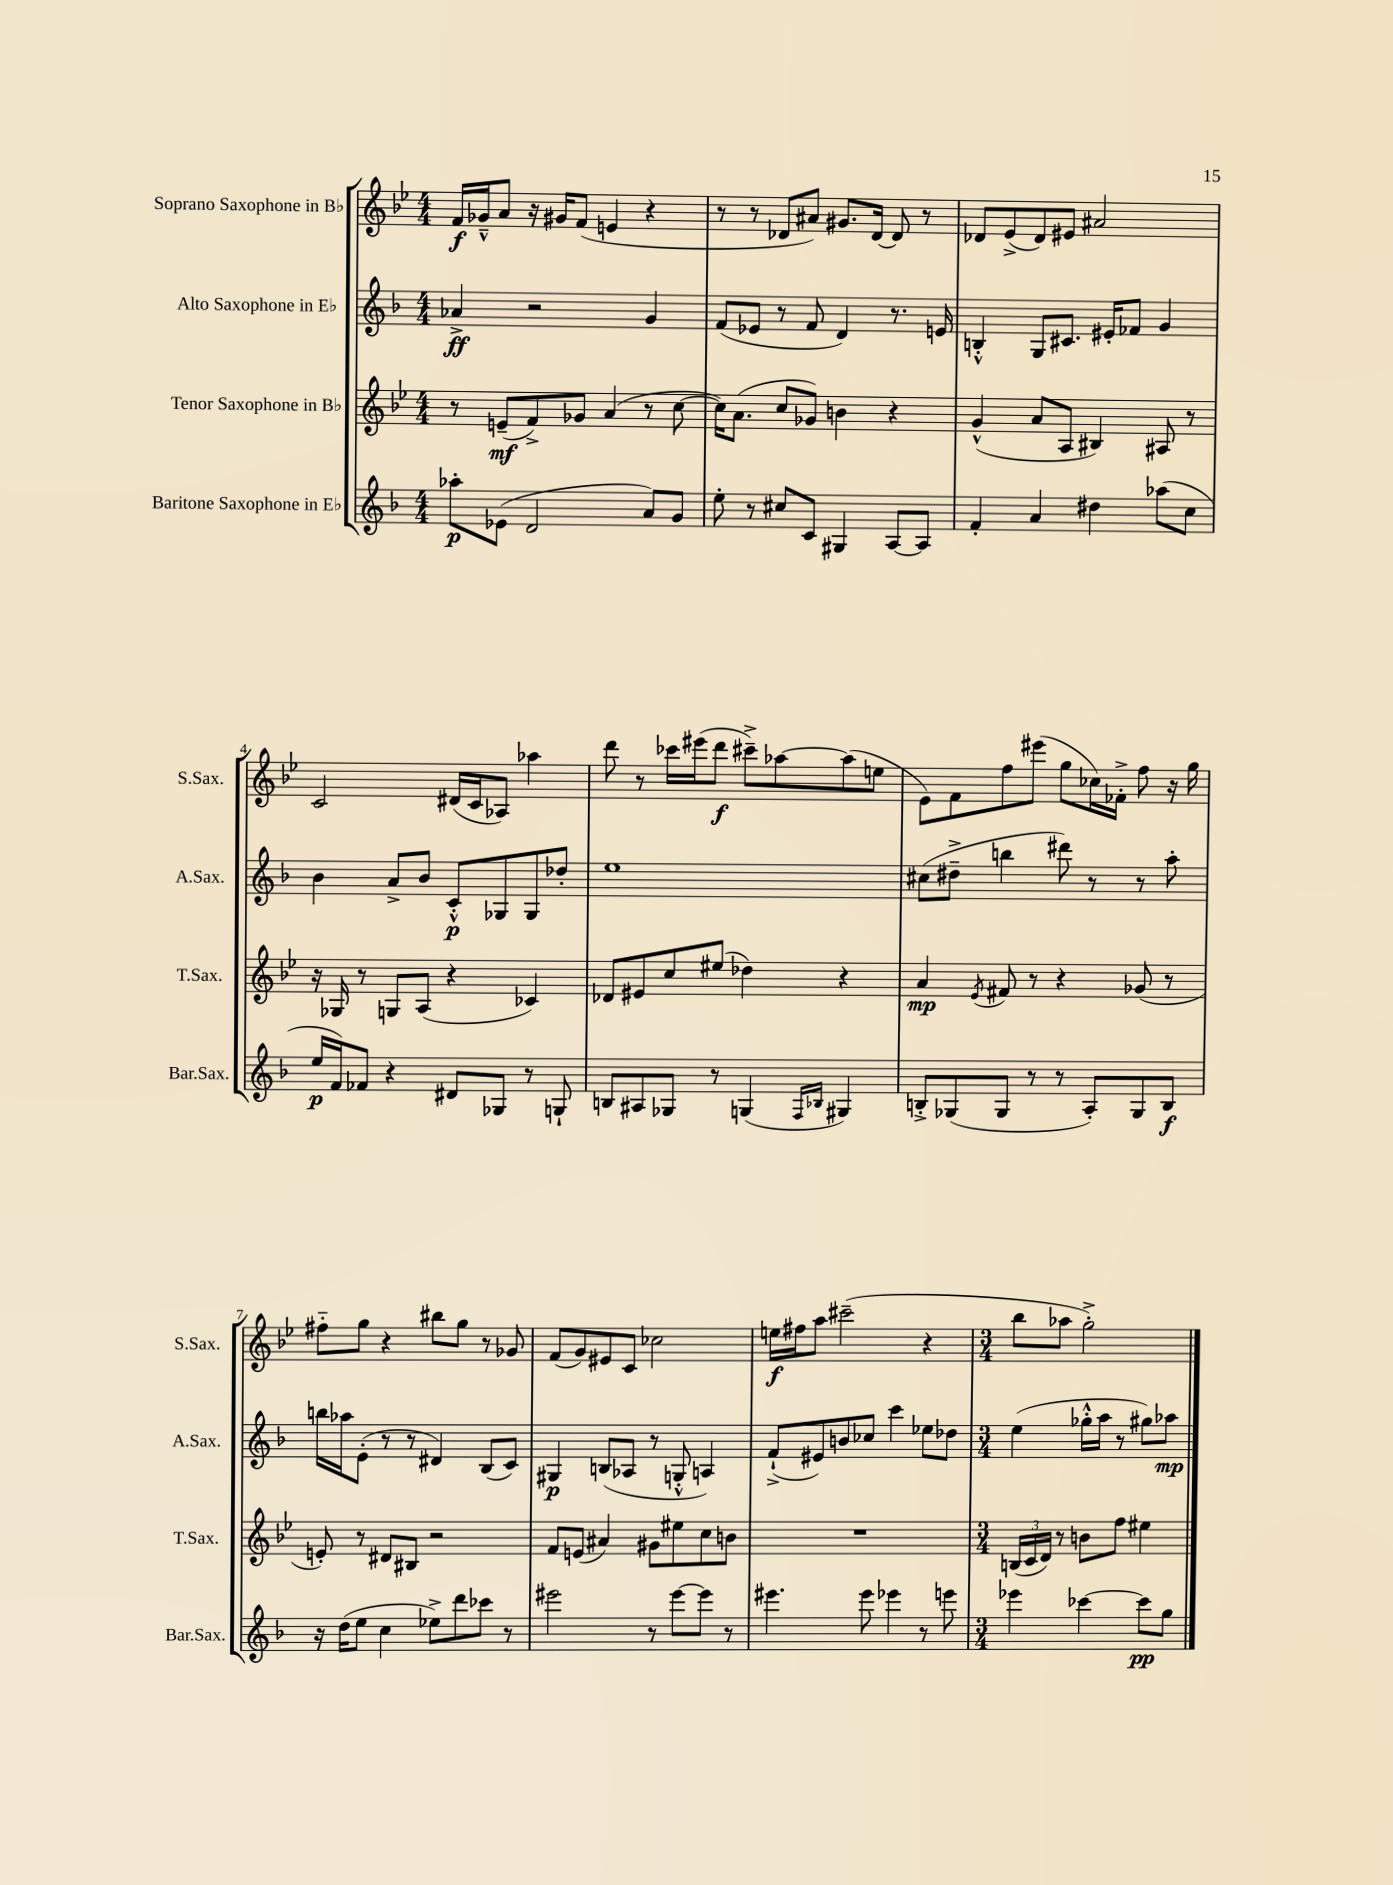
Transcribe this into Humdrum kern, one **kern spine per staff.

**kern	**kern	**kern	**kern
*staff4	*staff3	*staff2	*staff1
*clefG2	*clefG2	*clefG2	*clefG2
*k[b-]	*k[b-e-]	*k[b-]	*k[b-e-]
*M4/4	*M4/4	*M4/4	*M4/4
8aa-'\L	8r	4a-^/	16f/LL
.	.	.	16g-~^^/J
(8e-\J	(8e~/L	.	8a/J
2d/	8f^/)	2r	16r
.	.	.	16g#/LK
.	8g-/J	.	(8f/J
.	(4a/	.	4e/
8a/L)	8r	4g/	4r
8g/J	[8cc\	.	.
=	=	=	=
8ee'\	16cc\]LK)	(8f/L	8r
.	(8.a\J	.	.
8r	.	8e-/J	8r
8cc#/L	8cc/L	8r	8d-/L
8c/J	8g-/J)	8f/	8a#/J)
4G#/	4b\	4d/)	8.g#/L
.	.	.	[16d-/Jk
[8A/L	4r	8.r	8d-/]
8A/]J	.	.	8r
.	.	16e/	.
=	=	=	=
4f'/	(4g^^/	4B'^^/	8d-/L
.	.	.	(8e-^/
4a/	8a/L	8G/L	8d-/)
.	8A/J	8.c#/J	8e#/J
4dd#\	4B#/)	.	2a#/
.	.	16e#'/LK	.
.	.	8f-/J	.
(8aa-\L	8A#/	4g/	.
8cc\J	8r	.	.
=	=	=	=
16ee/LL	16r	4b-\	2c/
16f/J)	16G-/	.	.
8f-/J	8r	.	.
4r	8G/L	8a^/L	.
.	(8A/J	8b-/J	.
8d#/L	4r	8c'^^/L	(16d#/LL
.	.	.	16c/J
8G-/J	.	8G-/	8A-/J)
8r	4c-/)	8G-/	4aa-\
8G`/	.	8dd-'/J	.
=	=	=	=
8B/L	8d-/L	1ee	8ddd\
8A#/	8e#/	.	8r
8G-/J	8cc/	.	16ccc-\LL
.	.	.	(16eee#\J
8r	(8ee#/J	.	8ddd\J
(4G/	4dd-\)	.	8ccc#~^\L)
.	.	.	[8aa-\
16qqF/LL	.	.	.
16qqB-/JJ	.	.	.
4G#/)	4r	.	(8aa-\]
.	.	.	8ee\J
=	=	=	=
8B'^/L	4a/	(8cc#\L	8e-\L)
(8G-/	.	8dd#~^\J	8f\
.	8qe-/	.	.
8G-/J	8f#/	4bb\	8ff\
8r	8r	.	(8eee#\J
8r	4r	8ddd#\)	8gg\L
8A'/L)	.	8r	16cc-\L)
.	.	.	16f-'^\JJ
8G-/	(8g-/	8r	8ff\
8B/J	8r	8aa'\	16r
.	.	.	16gg\
=	=	=	=
16r	8e'/)	16bb\LL	8ff#'~\L
(16dd\LK	.	16aa-\J	.
8ee\J	8r	(8e'\J	8gg\J
4cc\	8d#/L	8r	4r
.	8B#/J	8r	.
8ee-^\L)	2r	4d#/)	8bb#\L
8ddd\	.	.	8gg\J
8ccc-\J	.	(8B-/L	8r
8r	.	8c/J)	8g-/
=	=	=	=
2eee#\	8f/L	4G#/	(8f/L
.	(8e/J	.	8g/)
.	4a#/)	(8B/L	8e#/
.	.	8A-/J	8c/J
8r	8g#\L	8r	2cc-\
[8eee#\L	8ee#\	8G'^^/	.
8eee#\]J	8cc\	4A/)	.
8r	8b\J	.	.
=	=	=	=
4.eee#\	1r	(8f`^/L	16ee\LL
.	.	.	16ff#\J
.	.	8e#/)	8aa\J
.	.	8b/	(2ccc#~\
8eee#\	.	8cc-/J	.
4eee-\	.	4ccc\	.
8r	.	8ee-\L	4r
8eee\	.	8dd-\J	.
=	=	=	=
*M3/4	*M3/4	*M3/4	*M3/4
4eee-\	(24B/LL	(4ee\	8bb-\L
.	24c/	.	.
.	24d/JJ)	.	.
.	8r	.	8aa-\J
[4ccc-\	8b\L	16gg-'^^\LL	2gg'^\)
.	.	16aa\JJ	.
.	8ff\J	8r	.
8ccc-\]L	4ee#\	8gg#\L)	.
8gg\J	.	8aa-\J	.
==	==	==	==
*-	*-	*-	*-
